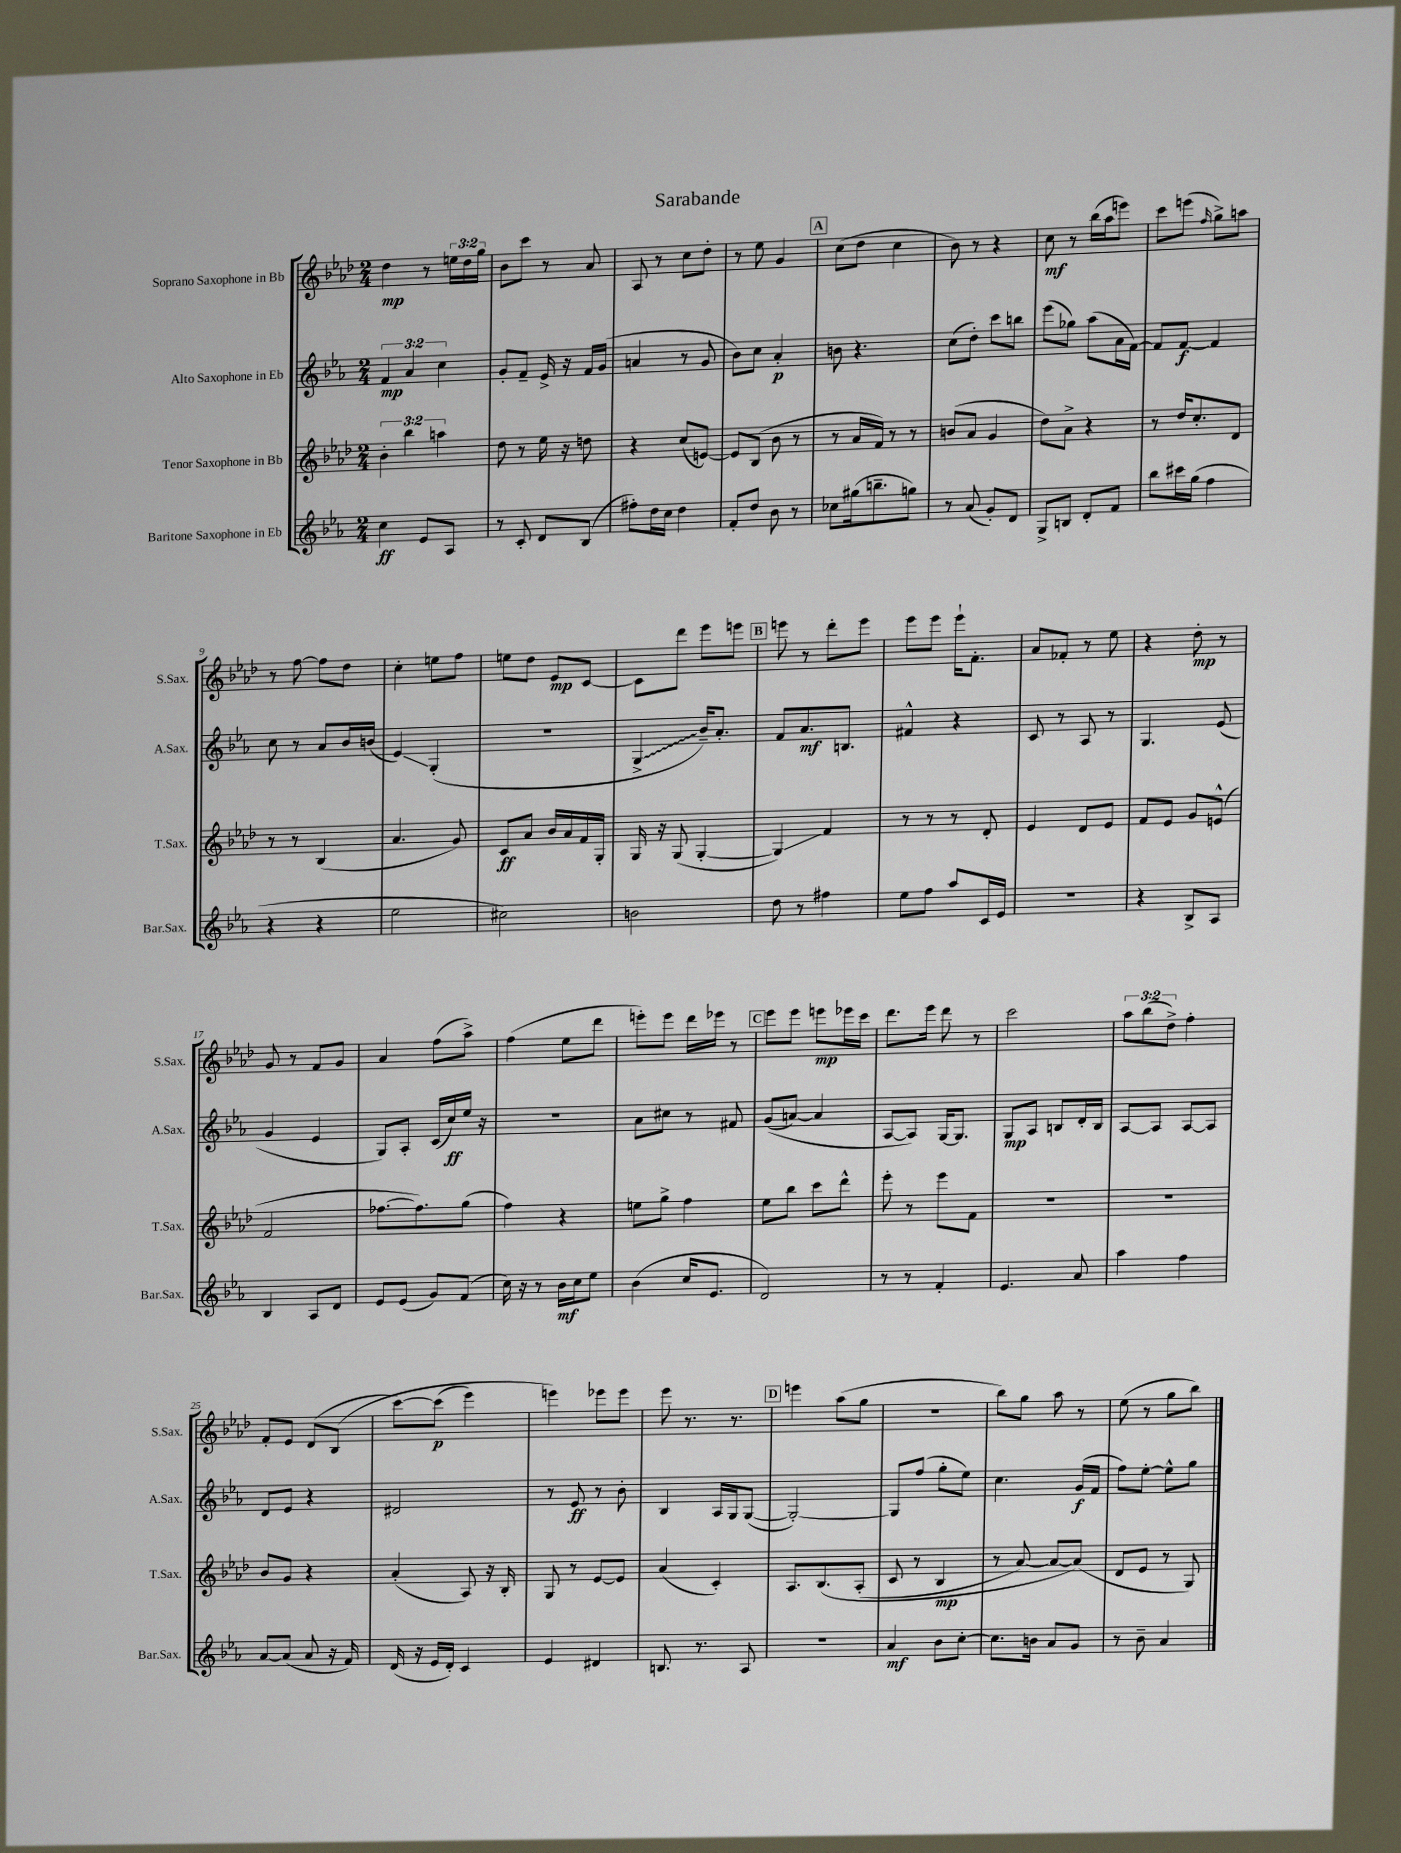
\header { title = "Sarabande" }
<<
\new StaffGroup <<
\new Staff = "s0" \with { instrumentName = "Soprano Saxophone in Bb" shortInstrumentName = "S.Sax." } {
    \clef treble \key aes \major \numericTimeSignature \time 2/4 \override Staff.TupletNumber.text = #tuplet-number::calc-fraction-text
    des''4\mp r8 \tuplet 3/2 { e''16 des''16 g''16 } |
    bes'8 c'''8 r8 aes'8 |
    aes8 r8 c''8 des''8-. |
    r8 ees''8 g'4 |
    \mark \markup { \box "A" } c''8( des''8 c''4 |
    bes'8) r8 r4 |
    c''8\mf r8 bes''16( aes''16 e'''8) |
    c'''8 e'''8( \grace { f''16 } g''8->) a''8 |
    r8 f''8~ f''8 des''8 |
    c''4-. e''8 f''8 |
    e''8 des''8 ees'8\mp c'8~ |
    c'8 des'''8 ees'''8 e'''8 |
    \mark \markup { \box "B" } e'''8 r8 des'''8-. e'''8 |
    ees'''8 ees'''8 ees'''16-! f'8.-. |
    aes'8 fes'8-. r8 ees''8 |
    r4 des''8-.\mp r8 |
    g'8 r8 f'8 g'8 |
    aes'4 f''8( aes''8->) |
    f''4( ees''8 des'''8 |
    e'''8-.) e'''8 des'''16 ees'''16 r8 |
    \mark \markup { \box "C" } ees'''8 ees'''8 e'''8\mp ees'''16 c'''16 |
    des'''8. ees'''16 des'''8 r8 |
    c'''2 |
    \tuplet 3/2 { aes''8 bes''8( des''8->) } f''4-. |
    f'8-. ees'8 des'8( bes8\( |
    c'''8~) c'''8\p( ees'''4) |
    e'''4\) ees'''8 ees'''8 |
    ees'''8 r8. r8. |
    \mark \markup { \box "D" } e'''4 aes''8( g''8 |
    R2 |
    bes''8) g''8 aes''8 r8 |
    ees''8( r8 g''8 bes''8) \bar "|." |
}
\new Staff = "s1" \with { instrumentName = "Alto Saxophone in Eb" shortInstrumentName = "A.Sax." } {
    \clef treble \key ees \major \numericTimeSignature \time 2/4 \override Staff.TupletNumber.text = #tuplet-number::calc-fraction-text
    \tuplet 3/2 { f'4\mp aes'4 c''4 } |
    g'8-. f'8-- ees'16-> r16 f'16 g'16( |
    a'4 r8 g'8 |
    bes'8) c''8 aes'4-.\p |
    \mark \markup { \box "A" } b'8 r4. |
    c''8( d''8-.) c'''8 b''8 |
    ees'''8( ges''8) aes''8( aes'16 f'16~) |
    f'8 f'8~\f f'4 |
    c''8 r8 aes'8 bes'16 b'16( |
    ees'4\glissando) g4-.( |
    R2 |
    \once \override Glissando.style = #'zigzag g4->\glissando bes'16--) aes'8.-. |
    \mark \markup { \box "B" } f'8 aes'8.\mf b8. |
    fis'4-^ r4 |
    c'8 r8 aes8 r8 |
    g4. ees'8( |
    g'4 ees'4 |
    g8) aes8-. c'16( c''16\ff) ees''16 r16 |
    R2 |
    aes'8 cis''8 r8 fis'8 |
    \mark \markup { \box "C" } g'8(\( a'8~) a'4 |
    aes8~ aes8\) g16~ g8. |
    g8\mp aes8 b8 d'16-. b16 |
    aes8~ aes8 aes8~ aes8 |
    d'8 ees'8 r4 |
    dis'2 |
    r8 ees'8\ff r8 bes'8-. |
    bes4 aes16 g16 g8~( |
    \mark \markup { \box "D" } g2~-.) |
    g8 f''8( g''8-. ees''8) |
    c''4. g'16\f( f'16 |
    f''8) ees''8~-. ees''8-^ g''8 \bar "|." |
}
\new Staff = "s2" \with { instrumentName = "Tenor Saxophone in Bb" shortInstrumentName = "T.Sax." } {
    \clef treble \key aes \major \numericTimeSignature \time 2/4 \override Staff.TupletNumber.text = #tuplet-number::calc-fraction-text
    \tuplet 3/2 { bes'4-. bes''4 a''4 } |
    des''8 r8 ees''16 r16 d''8 |
    r4 c''8( e'8~) |
    e'8 bes8( bes'8 r8 |
    \mark \markup { \box "A" } r8 aes'16 f'16) r8 r8 |
    b'8( aes'8 g'4 |
    des''8) aes'8-> r4 |
    r8 des''16 c''8.-. des'8 |
    r8 r8 bes4( |
    aes'4. g'8) |
    c'8\ff aes'8 bes'16 aes'16 f'16 g16-. |
    g16 r16 g8( g4~-. |
    \mark \markup { \box "B" } g4\glissando) f'4 |
    r8 r8 r8 des'8-. |
    ees'4 des'8 ees'8 |
    f'8 ees'8 g'8 e'8-^( |
    f'2 |
    fes''8.~ fes''8.) g''8( |
    f''4) r4 |
    e''8 g''8-> f''4 |
    \mark \markup { \box "C" } ees''8 bes''8 c'''8 des'''8-^ |
    ees'''8-. r8 ees'''8 f'8 |
    R2 |
    R2 |
    bes'8 g'8 r4 |
    aes'4-.( aes8) r16 bes16-. |
    g8 r8 ees'8~ ees'8 |
    aes'4( c'4-.) |
    \mark \markup { \box "D" } aes8. bes8.\( aes8-.( |
    c'8 r8 bes4\mp |
    r8 aes'8~) aes'8~ aes'8(\) |
    des'8 ees'8 r8 g8) \bar "|." |
}
\new Staff = "s3" \with { instrumentName = "Baritone Saxophone in Eb" shortInstrumentName = "Bar.Sax." } {
    \clef treble \key ees \major \numericTimeSignature \time 2/4
    c''4\ff ees'8 aes8 |
    r8 c'8-. d'8 bes8( |
    fis''8-.) d''16 c''16 d''4 |
    f'8-. d''8 bes'8 r8 |
    \mark \markup { \box "A" } ces''8 gis''16( b''8.-- g''8) |
    r8 aes'8( g'8-.) d'8 |
    g8-> b8 d'8-. f'8 |
    bes''8 cis'''16 g''16( f''4 |
    r4 r4 |
    ees''2 |
    cis''2) |
    b'2 |
    \mark \markup { \box "B" } d''8 r8 fis''4 |
    ees''8 f''8 aes''8 c'16 ees'16 |
    R2 |
    r4 bes8-> aes8 |
    bes4 aes8 d'8 |
    ees'8 ees'8( g'8) f'8( |
    c''16) r16 r8 bes'16\mf c''16 ees''8 |
    bes'4( c''16 ees'8. |
    \mark \markup { \box "C" } d'2) |
    r8 r8 f'4-. |
    ees'4. aes'8 |
    aes''4 f''4 |
    aes'8~ aes'8( aes'8 r16 f'16) |
    d'16( r16 ees'16 d'16-.) c'4 |
    ees'4 dis'4 |
    b8. r8. aes8 |
    \mark \markup { \box "D" } r2 |
    aes'4\mf bes'8 c''8~-. |
    c''8. b'16 aes'8 g'8 |
    r8 bes'8-- aes'4 \bar "|." |
}
>>
>>
